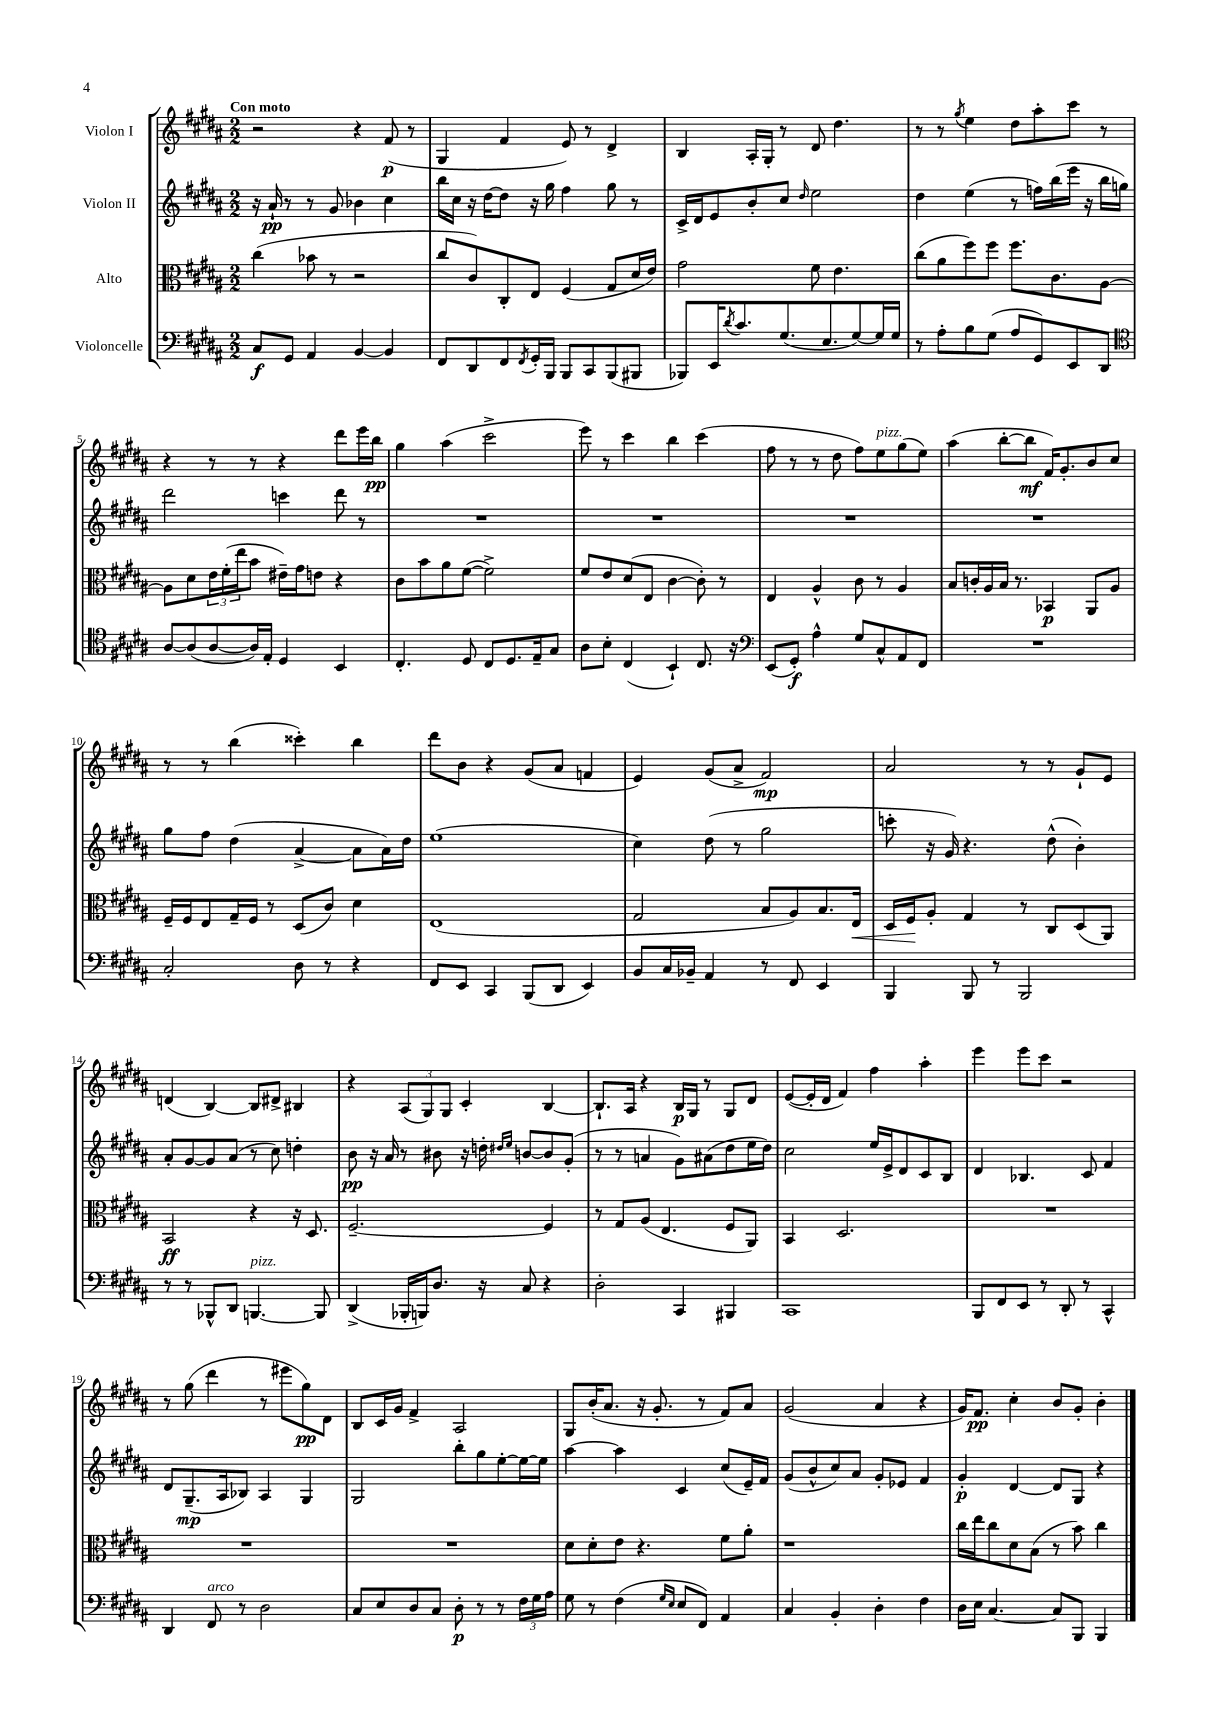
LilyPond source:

<<
\new StaffGroup <<
\new Staff = "s0" \with { instrumentName = "Violon I" } {
    \clef treble \key b \major \numericTimeSignature \time 2/2 \tempo "Con moto"
    r2 r4 fis'8\p( r8 |
    gis4 fis'4 e'8) r8 dis'4-> |
    b4 ais16-. gis16-. r8 dis'8 dis''4. |
    r8 r8 \acciaccatura { gis''8 } e''4 dis''8 ais''8-. cis'''8 r8 |
    r4 r8 r8 r4 dis'''8 e'''16 b''16\pp |
    gis''4 ais''4( cis'''2-> |
    e'''8) r8 cis'''4 b''4 cis'''4( |
    fis''8 r8 r8 dis''8 fis''8) e''8^\markup { \italic "pizz." } gis''8( e''8) |
    ais''4( b''8~-. b''8\mf fis'16) gis'8.-. b'8 cis''8 |
    r8 r8 b''4( cisis'''4-.) b''4 |
    dis'''8 b'8 r4 gis'8( ais'8 f'4 |
    e'4) gis'8( ais'8-> fis'2\mp) |
    ais'2 r8 r8 gis'8-! e'8 |
    d'4( b4~) b8 dis'8-> bis4 |
    r4 \tuplet 3/2 { ais8( gis8) gis8 } cis'4-. b4~ |
    b8.-! ais16 r4 b16\p gis16 r8 gis8 dis'8 |
    e'8~( e'16-. dis'16 fis'4) fis''4 ais''4-. |
    e'''4 e'''8 cis'''8 r2 |
    r8 gis''8( dis'''4 r8 eis'''8 gis''8\pp) dis'8 |
    b8 cis'16 gis'16 fis'4-> ais2 |
    gis8 b'16-.( ais'8. r16 gis'8.-. r8 fis'8) ais'8 |
    gis'2( ais'4 r4 |
    gis'16) fis'8.\pp cis''4-. b'8 gis'8-. b'4-. \bar "|." |
}
\new Staff = "s1" \with { instrumentName = "Violon II" } {
    \clef treble \key b \major \numericTimeSignature \time 2/2
    r16 ais'16-!\pp r8 r8 gis'8 bes'4 cis''4 |
    b''16 cis''16 r16 dis''16~ dis''8 r16 gis''16 fis''4 gis''8 r8 |
    cis'16-> dis'16 e'8 b'8-. cis''8 \grace { dis''16 } e''2 |
    dis''4 e''4( r8 f''16) b''16( e'''16 r16 b''16 g''16) |
    dis'''2 c'''4 dis'''8 r8 |
    R1 |
    R1 |
    R1 |
    R1 |
    gis''8 fis''8 dis''4( ais'4~-> ais'8 ais'16) dis''16 |
    e''1( |
    cis''4) dis''8( r8 gis''2 |
    c'''8-. r16 gis'16) r4. dis''8-^( b'4-.) |
    ais'8-. gis'8~ gis'8 ais'8( r8 cis''8) d''4-. |
    b'8\pp r16 ais'16 r8 bis'8 r16 d''16-. \grace { dis''16 e''16 } b'8~ b'8 gis'8-.( |
    r8 r8 a'4 gis'8) ais'8( dis''8 e''16 dis''16) |
    cis''2 e''16 e'16-> dis'8 cis'8 b8 |
    dis'4 bes4. cis'8 fis'4 |
    dis'8 gis8.--\mp( ais16 bes8) ais4 gis4 |
    gis2 b''8-. gis''8 e''8~-. e''16~ e''16 |
    ais''4~ ais''4 cis'4 cis''8( e'16--) fis'16 |
    gis'8( b'8-^ cis''8) ais'8 gis'8-. ees'8 fis'4 |
    gis'4-.\p dis'4~ dis'8 gis8 r4 \bar "|." |
}
\new Staff = "s2" \with { instrumentName = "Alto" } {
    \clef alto \key b \major \numericTimeSignature \time 2/2
    cis''4( bes'8 r8 r2 |
    cis''8 cis'8) cis8-. e8 fis4( gis8 dis'16 e'16) |
    gis'2 fis'8 e'4. |
    cis''8( ais'8 fis''8) fis''8 fis''8. cis'8. ais8~ |
    ais8 dis'8 \tuplet 3/2 { e'16 fis'16-.( e''16 } b'8 eis'16--) gis'16 e'8 r4 |
    cis'8 b'8 ais'8 fis'8~( fis'2->) |
    fis'8 e'8 dis'8( e8 cis'4~ cis'8-.) r8 |
    e4 ais4-^ cis'8 r8 ais4 |
    b8 c'16-. ais16 b16 r8. bes,4\p ais,8 ais8 |
    fis16-- fis16 e8 gis16-- fis16 r8 dis8( cis'8) dis'4 |
    e1( |
    gis2 b8 ais8) b8. e16\< |
    dis16 fis16\! ais8-. gis4 r8 cis8 dis8( ais,8) |
    b,2\ff r4 r16 dis8. |
    fis2.~-- fis4 |
    r8 gis8 ais8( e4. fis8 ais,8) |
    b,4 dis2. |
    R1 |
    R1 |
    R1 |
    dis'8 dis'8-. e'8 r4. fis'8 ais'8-. |
    r1 |
    cis''16 e''16 cis''8 dis'8 b8( r8 b'8) cis''4 \bar "|." |
}
\new Staff = "s3" \with { instrumentName = "Violoncelle" } {
    \clef bass \key b \major \numericTimeSignature \time 2/2
    cis8\f gis,8 ais,4 b,4~ b,4 |
    fis,8 dis,8 fis,8 \acciaccatura { fis,8 } gis,16-. b,,16 b,,8 cis,8 b,,8( bis,,8 |
    bes,,8) e,16 \acciaccatura { dis'8 } cis'8. gis8.( e8. gis8~) gis16 gis16 |
    r8 ais8-. b8 gis8( ais8 gis,8) e,8 dis,8 |
    \clef tenor ais8~ ais8( ais8~ ais16) e16-. dis4 b,4 |
    cis4.-. dis8 cis8 dis8. e16-- gis8 |
    ais8 b8-. cis4( b,4-!) cis8. r16 |
    \clef bass e,8( gis,8-.\f) ais4-^ gis8 cis8-^ ais,8 fis,8 |
    R1 |
    cis2-. dis8 r8 r4 |
    fis,8 e,8 cis,4 b,,8( dis,8 e,4) |
    b,8 cis16 bes,16-- ais,4 r8 fis,8 e,4 |
    b,,4 b,,8 r8 b,,2 |
    r8 r8 bes,,8-^ dis,8 b,,4.~^\markup { \italic "pizz." } b,,8 |
    dis,4->( bes,,16-. b,,16) dis8. r16 cis8 r4 |
    dis2-. cis,4 bis,,4 |
    cis,1 |
    b,,8 fis,8 e,8 r8 dis,8-. r8 cis,4-^ |
    dis,4 fis,8^\markup { \italic "arco" } r8 dis2 |
    cis8 e8 dis8 cis8 dis8-.\p r8 r8 \tuplet 3/2 { fis16 gis16 ais16 } |
    gis8 r8 fis4( \grace { gis16 e16 } e8 fis,8) ais,4 |
    cis4 b,4-. dis4-. fis4 |
    dis16 e16 cis4.~ cis8 b,,8 b,,4 \bar "|." |
}
>>
>>
